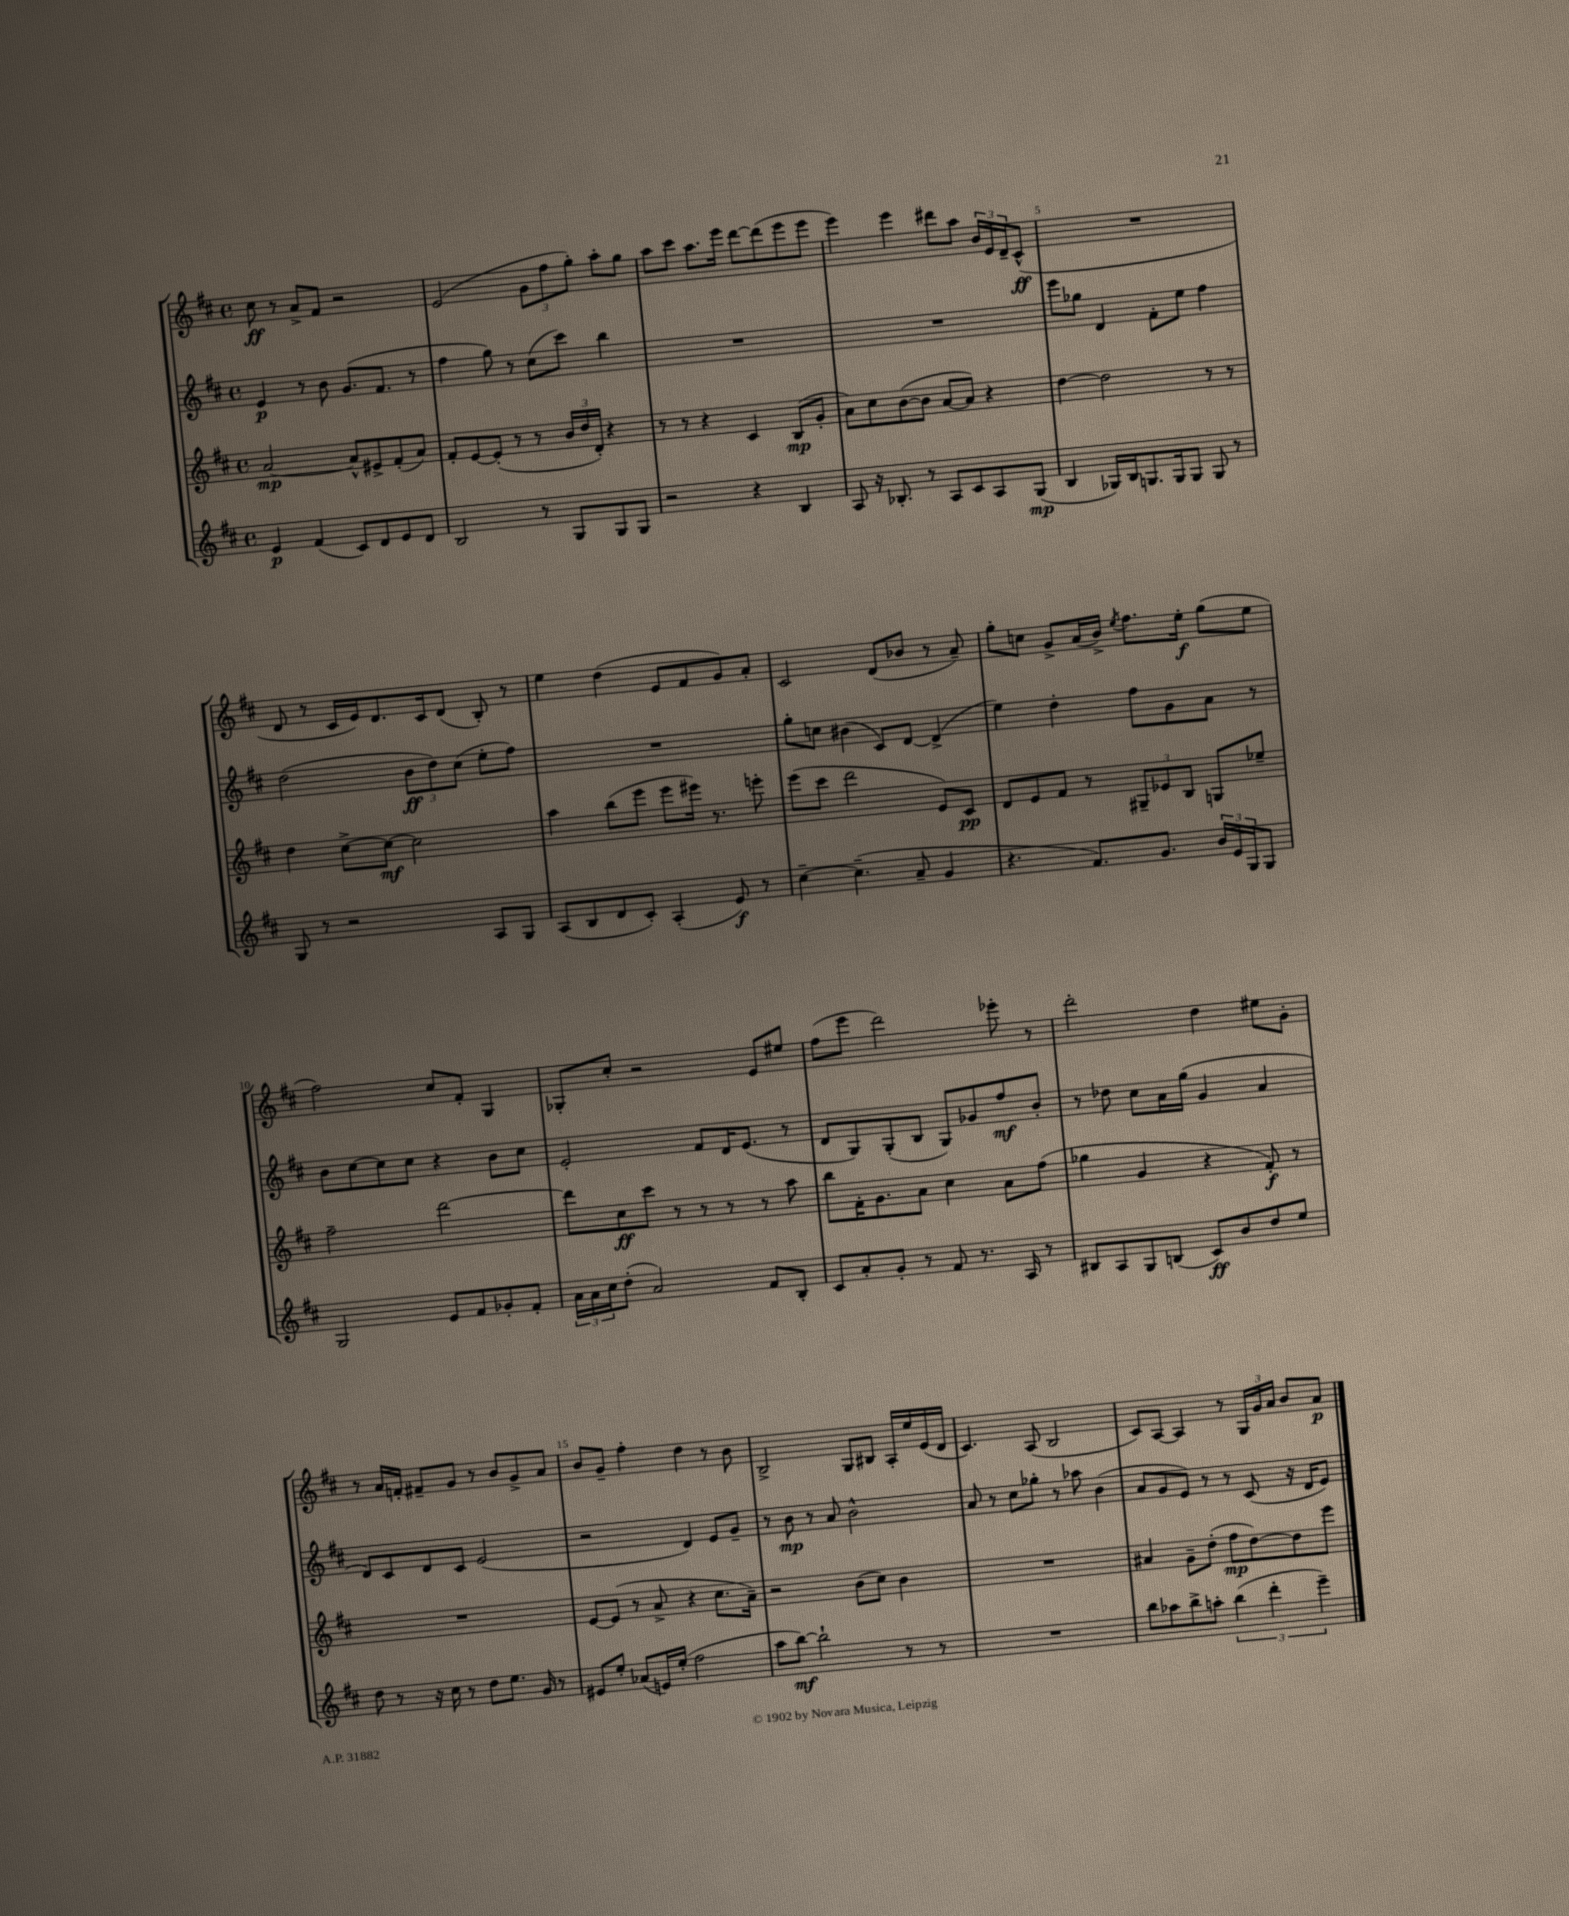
<<
\new StaffGroup <<
\new Staff = "s0" {
    \clef treble \key d \major \defaultTimeSignature \time 4/4
    cis''8\ff r8 a'8-> fis'8 r2 |
    e'2( \tuplet 3/2 { g'8 fis''8 g''8-.) } a''8-. g''8 |
    a''8 cis'''8 a''8. e'''16 d'''8~ d'''8( e'''8 e'''8 |
    e'''4) e'''4 dis'''8 a''8 \tuplet 3/2 { b'16 e'16 d'16-- } cis'8-^\ff( |
    R1 |
    d'8 r8 cis'16 e'16) d'8. cis'16 d'8( b8-.) r8 |
    e''4 d''4( e'8 fis'8 g'8) a'8-. |
    cis'2 d'8( bes'8 r8 a'8--) |
    g''8-. c''8 g'8-> a'16( b'16->) \acciaccatura { e''8 } fis''8. e''16-.\f g''8( e''8 |
    fis''2) cis''8 fis'8-. g4 |
    ges8-. cis''8-. r2 e'8 eis''8 |
    fis''8( e'''8 d'''2) ees'''8-. r8 |
    d'''2-. d''4 eis''8 g'8-. |
    r8 a'16 f'16-. fis'8-- g'8 r8 b'8 g'8-> a'8 |
    b'8 g'8-- fis''4-. d''4 r8 b'8 |
    b2-> g8 bis8 a16-. e''16 e'16( d'16 |
    cis'4.) a8( b2 |
    cis'8) a8~ a4 r8 \tuplet 3/2 { g16 g'16 a'16 } b'8 a'8\p \bar "|." |
}
\new Staff = "s1" {
    \clef treble \key d \major \defaultTimeSignature \time 4/4
    e'4\p r8 b'8 g'8.( fis'8. r8 |
    fis''4 g''8) r8 cis''8( cis'''8) b''4 |
    R1 |
    R1 |
    e'''8 ges''8 d'4 fis'8-. e''8 fis''4 |
    d''2( \tuplet 3/2 { b'8\ff d''8) cis''8( } e''8-. fis''8) |
    R1 |
    g''8-. c''8 bis'4( cis'8) d'8~ d'4->( |
    e''4) d''4-. fis''8 g'8 a'8 r8 |
    b'8 cis''8~ cis''8 cis''8 r4 b'8 cis''8 |
    e'2-. fis'8 d'16 e'8.( r8 |
    d'8 g8) g8-.( b8 g8) ges'8 fis''8\mf b'8-. |
    r8 des''8 cis''8 a'16 g''16( g'4 a'4 |
    d'8) cis'8 d'8 cis'8 e'2( |
    r2 d'4) e'8 g'8-- |
    r8 b'8\mp r8 a'8 b'2-^ |
    a'8 r8 cis''8 ges''8-. r8 aes''8 b'4( |
    a'8 g'8 e'8) r8 r8 cis'8( r16 d'16 e'8) \bar "|." |
}
\new Staff = "s2" {
    \clef treble \key d \major \defaultTimeSignature \time 4/4
    a'2~\mp a'8-^ eis'8-> fis'8-.( a'8) |
    fis'8-. e'8~ e'8-.( r8 r8 \tuplet 3/2 { b'16 d''16 d'16-.) } r4 |
    r8 r8 r4 cis'4 b8\mp( g'8-. |
    a'8) cis''8 b'8~( b'8 a'8~ a'8) r4 |
    d''4~ d''2 r8 r8 |
    d''4 cis''8~-> cis''8~\mf cis''2 |
    a''4 b''8( e'''8 e'''8 eis'''16) r8. e'''8-. |
    e'''8( cis'''8 d'''2 e'8) cis'8\pp |
    d'8 e'8 fis'8 r8 \tuplet 3/2 { gis8-- ees'8 b8 } g8 ees''8-- |
    fis''2-- d'''2~ |
    d'''8 cis''8\ff cis'''8 r8 r8 r8 r8 a''8 |
    b''8 fis'16-. g'8. a'8 cis''4 a'8 fis''8( |
    ges''4 g'4 r4 fis'8-.\f) r8 |
    R1 |
    e'8~ e'8( r8 a'8-> r4 cis''8. a'16--) |
    r2 b'8( cis''8) b'4 |
    R1 |
    ais'4 g'8-- d''8-.( fis''8\mp d''8~) d''8 e'''8 \bar "|." |
}
\new Staff = "s3" {
    \clef treble \key d \major \defaultTimeSignature \time 4/4
    e'4\p fis'4( cis'8) d'8 e'8 d'8 |
    b2 r8 g8 g8 g8 |
    r2 r4 b4 |
    a8 r16 bes8.-. r8 a8 cis'8 a8 g8\mp( |
    b4 ges16) b16 g8. g16 g8 g8 r8 |
    g8 r8 r2 a8 g8 |
    a8( b8 d'8 cis'8-.) a4-.( e'8\f) r8 |
    cis''4~-- cis''4.--( a'8-- g'4 |
    r4. fis'8.) g'8. \tuplet 3/2 { b'16 e'16 g16 } g8 |
    g2 e'8 fis'8 ges'8-. fis'8-. |
    \tuplet 3/2 { a'16 a'16 cis''16 } d''8-.( a'2) fis'8 b8-. |
    cis'8 a'8-. g'8-. r8 fis'8 r8. a16 r8 |
    bis8 a8 g8 b8( cis'8\ff) b'8 d''8 e''8 |
    d''8 r8 r16 cis''16 r8 d''8 e''8. g'16 r8 |
    eis'8 e''8-. aes'8( e'16) e''16-.( fis''2 |
    a''8 b''8~\mf) b''2-! r8 r8 |
    R1 |
    b''8 aes''8 b''8-> a''8-. \tuplet 3/2 { b''4( d'''4-. e'''4--) } \bar "|." |
}
>>
>>
\layout { \context { \Score \override BarNumber.break-visibility = ##(#f #t #t) barNumberVisibility = #(every-nth-bar-number-visible 5) } }
